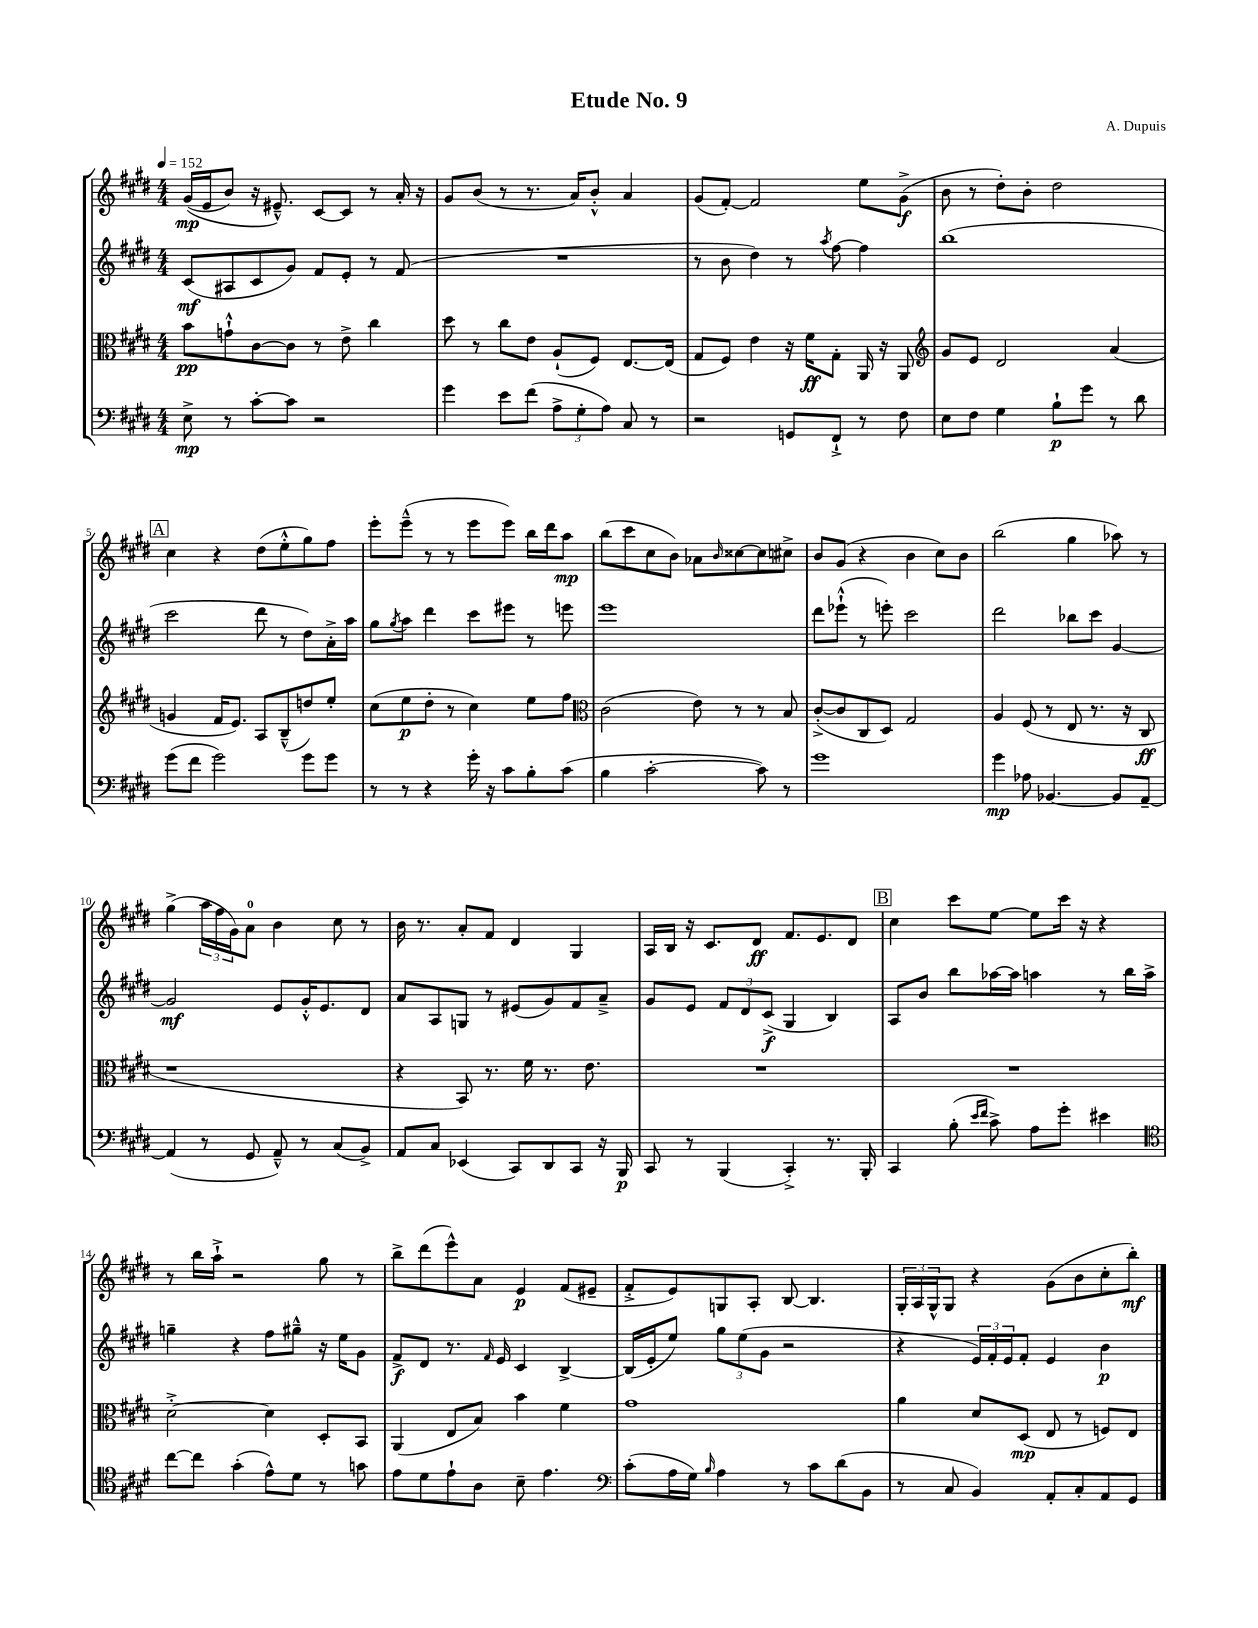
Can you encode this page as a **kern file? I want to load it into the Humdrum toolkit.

**kern	**kern	**kern	**kern
*staff4	*staff3	*staff2	*staff1
*clefF4	*clefC3	*clefG2	*clefG2
*k[f#c#g#d#]	*k[f#c#g#d#]	*k[f#c#g#d#]	*k[f#c#g#d#]
*M4/4	*M4/4	*M4/4	*M4/4
*MM152	*MM152	*MM152	*MM152
8E^	8b	(8c#	&((16g#
.	.	.	16e
8r	8g`^^	8A#	8b)
[8c#'	[8c#	8c#	16r
.	.	.	8.e#~^^&)
8c#]	8c#]	8g#)	.
2r	8r	8f#	[8c#
.	8e^	8e'	8c#]
.	4cc#	8r	8r
.	.	(8f#	16a'
.	.	.	16r
=	=	=	=
4g#	8dd#	1r	8g#
.	8r	.	(8b
8e	8cc#	.	8r
(8f#	8e	.	8.r
12A^	(8A`	.	.
.	.	.	16a)
12G#'	.	.	.
.	8F#)	.	8b'^^
12A)	.	.	.
8C#	[8.E	.	4a
8r	.	.	.
.	(16E]	.	.
=	=	=	=
2r	8G#	8r	(8g#
.	8F#)	8b	[8f#')
.	4e	4dd#)	2f#]
8GG	16r	8r	.
.	16f#	.	.
.	.	8qaa	.
8FF#`^	8G#'	[8ff#	.
8r	16AA	4ff#]	8ee
.	16r	.	.
8F#	8AA	.	(8g#^
=	=	=	=
*	*clefG2	*	*
8E	8g#	(1bb	8b
8F#	8e	.	8r
4G#	2d#	.	8dd#')
.	.	.	8b'
8B`	.	.	2dd#
8g#	.	.	.
8r	(4a	.	.
8d#	.	.	.
=	=	=	=
(8g#	4g	2ccc#	4cc#
8f#	.	.	.
2g#)	16f#	.	4r
.	8.e)	.	.
.	8A	8ddd#	(8dd#
.	(8B~^^	8r	8ee'^^
8g#	8dd)	8dd#)	8gg#)
8g#	8ee'	16a'^	8ff#
.	.	16aa	.
=	=	=	=
8r	(8cc#	8gg#	8eee'
.	.	8qgg#	.
8r	8ee	8aa	(8eee~^^
4r	8dd#'	4ddd#	8r
.	8r	.	8r
16g#'	4cc#)	8ccc#	8eee
16r	.	.	.
8c#	.	8eee#	8eee)
8B'	8ee	8r	16bb
.	.	.	16ddd#
(8c#	8ff#	8eee	8aa
=	=	=	=
*	*clefC3	*	*
4B	(2c#	1eee	(8bb
.	.	.	8ccc#
[2c#'	.	.	8cc#
.	.	.	8b)
.	8e)	.	8a-
.	.	.	16qqb
.	8r	.	[8cc##
8c#])	8r	.	8cc##]
8r	8B	.	8cc#^
=	=	=	=
1g#	([8c#'^	8ddd#	8b
.	8c#]	(8eee-`^^	(8g#
.	8C#	8r	4r
.	8D#)	8eee')	.
.	2G#	2ccc#	4b
.	.	.	8cc#)
.	.	.	8b
=	=	=	=
4g#	4A	2ddd#	(2bb
8A-	(8F#	.	.
[4.BB-	8r	.	.
.	8E	8bb-	4gg#
.	8.r	8ccc#	.
8BB-]	.	[4g#	8aa-)
.	16r	.	.
[8AA~	8C#	.	8r
=	=	=	=
(4AA]	1r	2g#]	(4gg#^
8r	.	.	24aa
.	.	.	24ff#
.	.	.	24g#)
8GG#	.	.	8a
8AA~^^)	.	8e	4b
8r	.	16g#'^^	.
.	.	8.e	.
(8C#	.	.	8cc#
8BB^)	.	8d#	8r
=	=	=	=
8AA	4r	8a	16b
.	.	.	8.r
8C#	.	8A	.
(4EE-	8BB)	8G	8a'
.	8.r	8r	8f#
8CC#)	.	(8e#	4d#
.	16f#	.	.
8DD#	8.r	8g#)	.
8CC#	.	8f#	4G#
.	8.e	.	.
16r	.	8a~^	.
16BBB	.	.	.
=	=	=	=
8CC#	1r	8g#	16A
.	.	.	16B
8r	.	8e	16r
.	.	.	8.c#
(4BBB	.	12f#	.
.	.	12d#	.
.	.	.	8d#
.	.	(12c#^	.
4CC#'^)	.	4G#	8.f#
.	.	.	8.e
8.r	.	4B)	.
.	.	.	8d#
16BBB'	.	.	.
=	=	=	=
4CC#	1r	8A	4cc#
.	.	8b	.
(8B'	.	8bb	8ccc#
16qqe	.	.	.
16qqf#	.	.	.
8c#^)	.	[16aa-	[8ee
.	.	16aa-]	.
8A	.	4aa	8ee]
8g#'	.	.	16ccc#
.	.	.	16r
4e#	.	8r	4r
.	.	16bb	.
.	.	16aa^	.
=	=	=	=
*clefC4	*	*	*
[8cc#	[2d#'^	4gg~	8r
8cc#]	.	.	16bb
.	.	.	16aa`^
(4g#'	.	4r	2r
8e^^)	4d#]	8ff#	.
8d#	.	8gg#~^^	.
8r	8D#'	16r	8gg#
.	.	16ee	.
8g	8BB	8g#	8r
=	=	=	=
8e	(4AA	8f#^	8bb^
8d#	.	8d#	(8ddd#
8e`	8E	8.r	8eee^^)
8A	8B)	.	8a
.	.	16qqf#	.
.	.	16e	.
8B~	4b	4c#	4e
4.e	.	.	.
.	4f#	[4B^	(8f#
.	.	.	8e#~
=	=	=	=
*clefF4	*	*	*
(8c#'	1g#	(16B]	8f#'^
.	.	16e'	.
16A	.	8ee)	8e)
16G#)	.	.	.
16qqB	.	.	.
4A	.	12gg#	8G
.	.	(12ee	.
.	.	.	8A'
.	.	12g#	.
8r	.	2r	[8B
8c#	.	.	4.B]
(8d#	.	.	.
8BB	.	.	.
=	=	=	=
8r	4a	4r	24G#'
.	.	.	24A
.	.	.	24G#^^
8C#	.	.	8G#
4BB)	8d#	24e)	4r
.	.	24f#'	.
.	.	24e	.
.	(8D#	8f#'	.
8AA'	8E	4e	(8g#
8C#'	8r	.	8b
8AA	8F)	4b	8cc#'
8GG#	8E	.	8bb')
==	==	==	==
*-	*-	*-	*-
